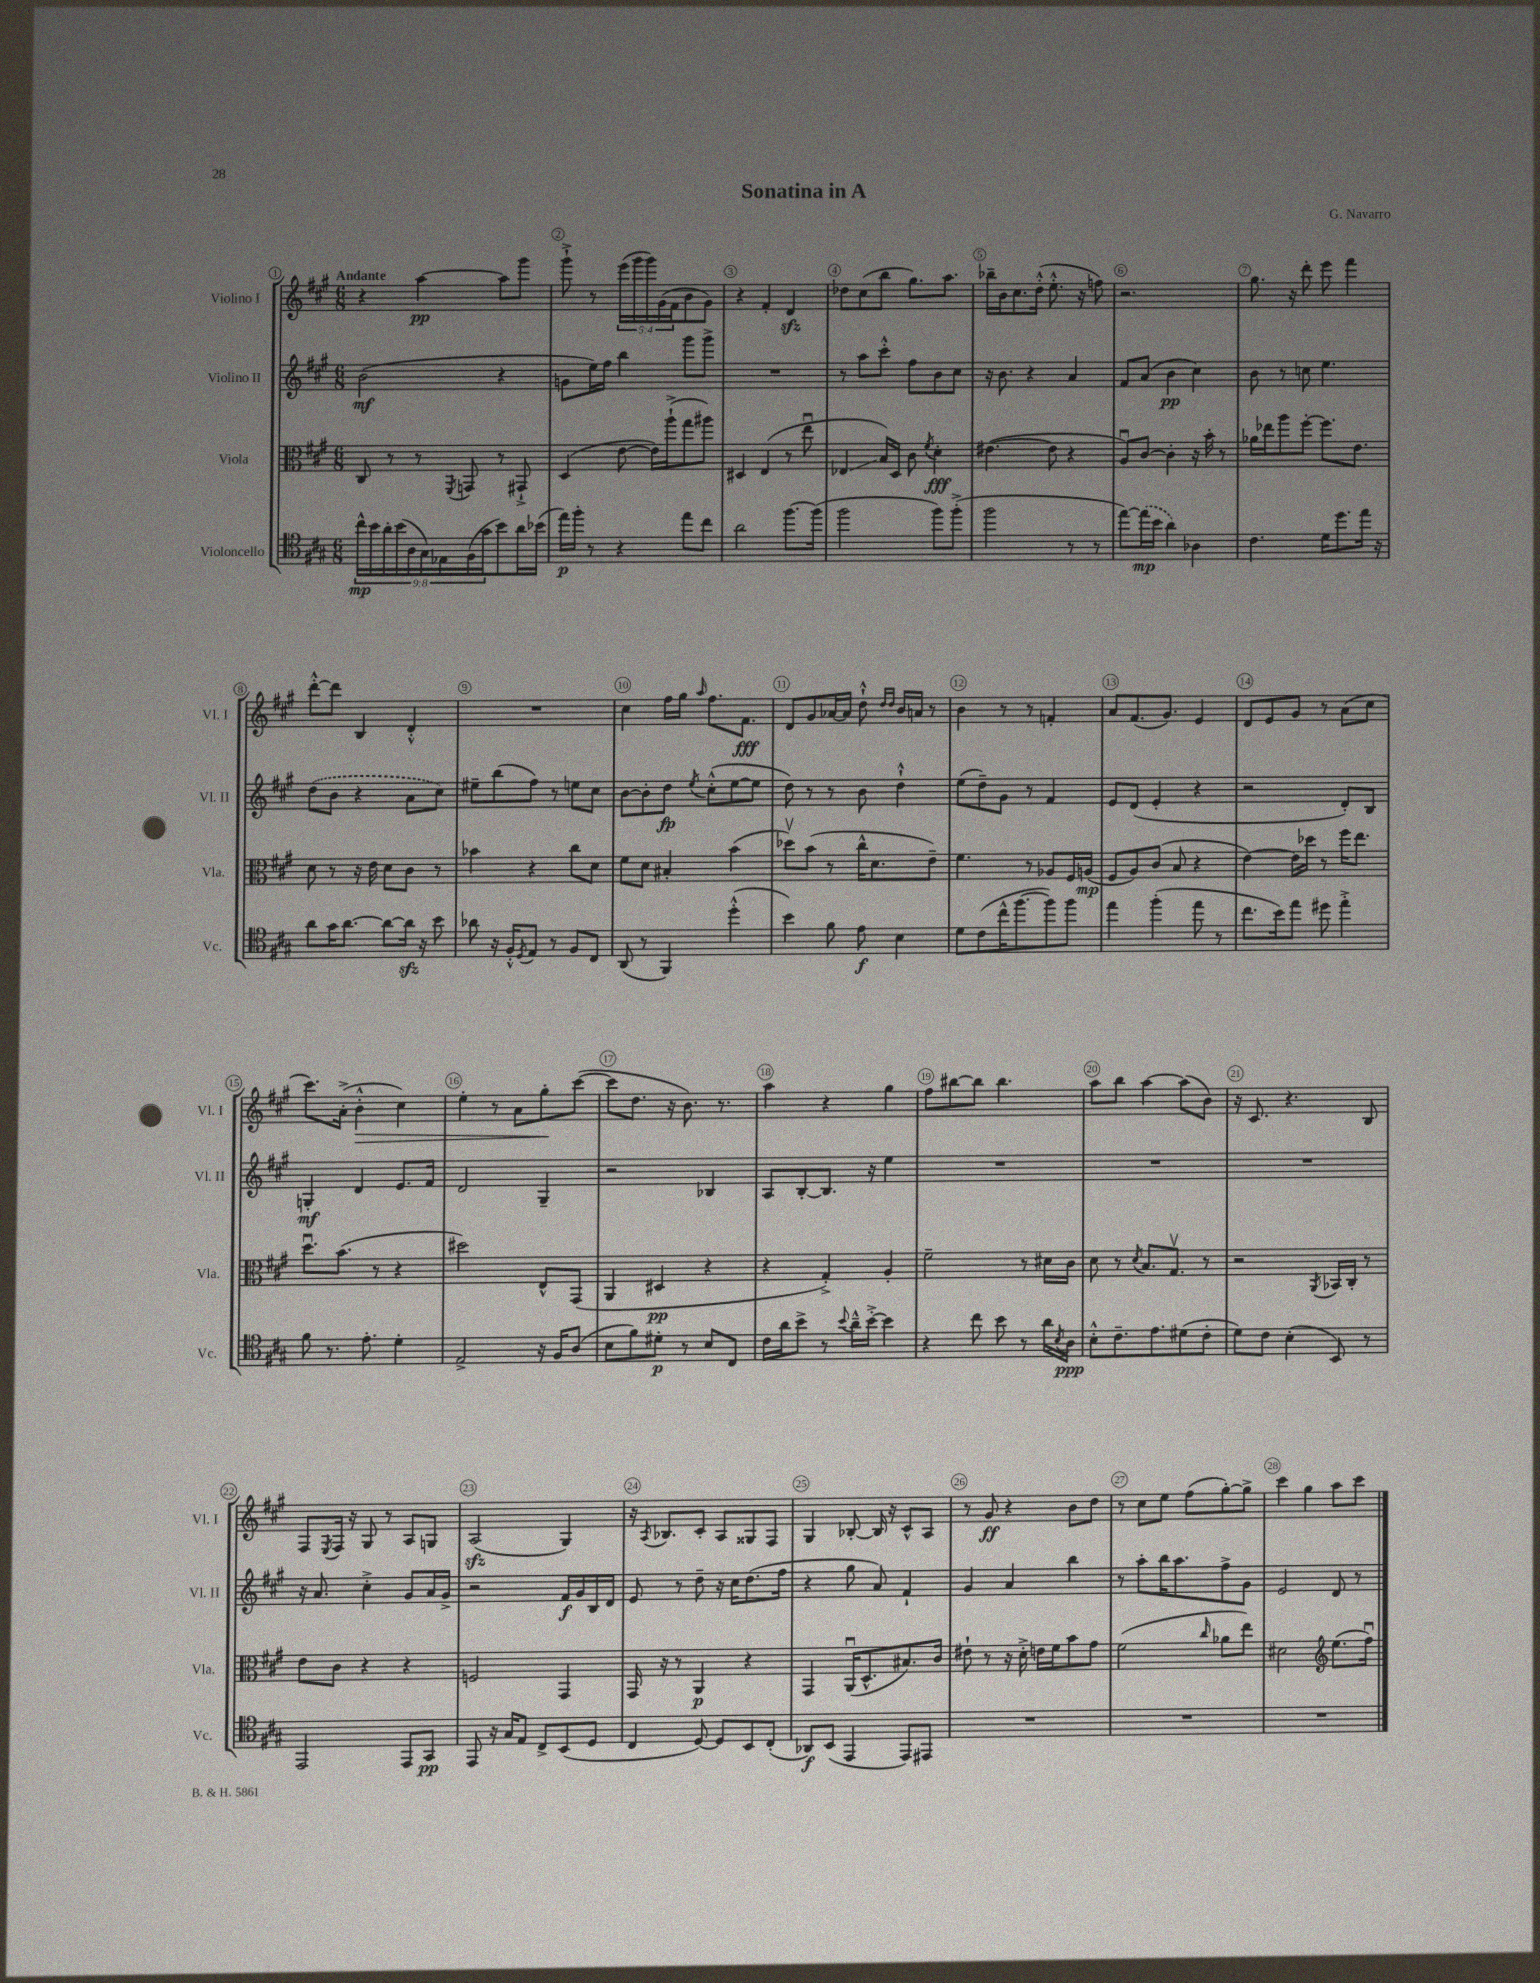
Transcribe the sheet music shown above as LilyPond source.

\header { title = "Sonatina in A" composer = "G. Navarro" }
<<
\new StaffGroup <<
\new Staff = "s0" \with { instrumentName = "Violino I" shortInstrumentName = "Vl. I" } {
    \clef treble \key a \major \numericTimeSignature \time 6/8 \override Staff.TupletNumber.text = #tuplet-number::calc-fraction-text \tempo "Andante"
    r4 a''4~\pp a''8 gis'''8 |
    gis'''8-!-> r8 \tuplet 5/4 { e'''16( gis'''16 gis'''16) gis'16( fis'16 } b'8 gis'8) |
    r4 fis'4-. d'4\sfz |
    des''8 cis''8( b''8 gis''8.) a''8. |
    bes''16-- b'16 cis''8. d''16-.-^( e''8.-.-^ r16 f''8) |
    r2. |
    gis''8. r16 d'''8-. e'''8 fis'''4 |
    d'''8~-.-^ d'''8 b4 d'4-.-^ |
    R2. |
    cis''4 fis''16 gis''16 \grace { a''16 } fis''8. fis'8.\fff |
    d'8 gis'8 aes'16~ aes'16 d''8-!-^ \grace { d''16 d''16 } b'16 a'16 r8 |
    b'4 r8 r8 f'4-. |
    a'8 fis'8.( gis'8.) e'4 |
    d'8 e'8 gis'8 r8 a'8( cis''8 |
    cis'''8.) a'16-.->( b'4-.-^\> cis''4) |
    e''4-. r8 a'8 gis''8-.\! cis'''8~( |
    cis'''8 d''8. r16 b'8.) r8. |
    a''4 r4 gis''4 |
    fis''8 bis''8~ bis''8 bis''4. |
    a''8 b''8 a''4~ a''8( b'8) |
    r16 cis'8. r4. b8 |
    fis8 \acciaccatura { e8 } fis16 r16 gis8 r8 a8 g8 |
    a2\sfz( gis4) |
    r16 \acciaccatura { a8 } bes8. cis'8-. a8 gisis8 fis8 |
    gis4 bes8~-. bes16 r16 cis'8-^ a8 |
    r8 gis'8\ff r4 b'8 d''8 |
    r8 cis''8 e''8 fis''8( gis''8~-.) gis''8-> |
    cis'''4 gis''4 a''8 cis'''8 \bar "|." |
}
\new Staff = "s1" \with { instrumentName = "Violino II" shortInstrumentName = "Vl. II" } {
    \clef treble \key a \major \numericTimeSignature \time 6/8
    b'2\mf( r4 |
    g'8 e''16) fis''16 b''4 gis'''8 gis'''8-> |
    R2. |
    r8 a''8 cis'''8-.-^ fis''8 b'8 cis''8 |
    r16 b'8. r4 a'4 |
    fis'8 a'8( b'4\pp cis''4) |
    b'8 r8 c''8 e''4. |
    \once \slurDashed d''8( b'8 r4 a'8 cis''8) |
    eis''8-- b''8( fis''8) r8 e''8 cis''8 |
    b'8~ b'8-. d''8\fp \acciaccatura { e''8 } cis''8-.-^( e''8~ e''8 |
    d''8) r8 r8 b'8 d''4-!-^ |
    e''8( d''8--) gis'8 r8 fis'4 |
    e'8 d'8( e'4-. r4 |
    r2 d'8-.) b8 |
    g4-.\mf d'4 e'8. fis'16 |
    d'2 gis4-- |
    r2 bes4 |
    a8 b8~-. b8. r16 e''4 |
    R2. |
    R2. |
    R2. |
    r16 a'8. cis''4-.-> gis'8 a'16 gis'16-> |
    r2 fis'16\f gis'16 b16 d'16 |
    e'8 r8 d''8-- r16 cis''16 d''8.( fis''16 |
    r4 gis''8 a'8) fis'4-! |
    gis'4 a'4 b''4 |
    r8 a''8-. b''16 a''8. fis''8-> gis'8 |
    e'2 d'8 r8 \bar "|." |
}
\new Staff = "s2" \with { instrumentName = "Viola" shortInstrumentName = "Vla." } {
    \clef alto \key a \major \numericTimeSignature \time 6/8
    cis8 r8 r8 \acciaccatura { fis,8 } g,8 r8 gis,8-!-> |
    d4( e'8~ e'16) a''16-!->( gis''8 ais''8) |
    dis4 e4( r8 e''8\downbow |
    ees4\glissando b16) d16 cis'8 \acciaccatura { fis'8 } d'4-.\fff |
    eis'4.~( eis'8 r4 |
    a8\downbow) cis'8~ cis'4-. r16 b'16-. r8 |
    aes'16 ees''16 a''8 fis''8~-. fis''8. e'8. |
    d'8 r8 r16 e'16 d'8 cis'8 r8 |
    bes'4 r4 cis''8 d'8 |
    fis'8 d'8 bis4-. b'4( |
    des''8\upbow) b'8( r8 cis''16-^ d'8. e'8--) |
    fis'4. r8 aes8 fis16 a16\mp( |
    fis8 a8) cis'8( b8 r4 |
    e'4~) e'16 des''16 r8 fis''16 e''8. |
    d''8.\downbow b'8.( r8 r4 |
    dis''2) e8-^ gis,8( |
    a,4 dis4\pp r4 |
    r4 gis4-.->) a4-. |
    fis'2-- r8 dis'16 cis'16 |
    d'8 r8 \acciaccatura { d'8 } b8. gis8.\upbow r8 |
    r2 \acciaccatura { a,8 } bes,16 cis16-. r8 |
    e'8 cis'8 r4 r4 |
    f2 gis,4 |
    gis,16 r16 r8 a,4\p r4 |
    gis,4 a,16\downbow( d8.-^ bis8.) cis'16 |
    eis'8-! r8 r16 d'16-.-> e'16 fis'16 b'8 gis'8 |
    fis'2( \grace { cis''16 } aes'8 e''8) |
    dis'2 \clef treble e''8.( fis''16\downbow) \bar "|." |
}
\new Staff = "s3" \with { instrumentName = "Violoncello" shortInstrumentName = "Vc." } {
    \clef tenor \key a \major \numericTimeSignature \time 6/8 \override Staff.TupletNumber.text = #tuplet-number::calc-fraction-text
    \tuplet 9/8 { cis''16-^\mp b'16 a'16-. b'16( a16 gis16) ees16 fis16( gis'16 } b'8) a'16 bes'16( |
    e''16\p) fis''16-. r8 r4 e''8 cis''8 |
    a'2 fis''8.~ fis''16( |
    fis''2 fis''8) fis''8-.->( |
    fis''2 r8 r8 |
    e''8~) \once \slurDashed e''16\mp( b'16 a'4) aes4 |
    cis'4. d'16 d''8. e''16 r16 |
    a'8 gis'16 a'8.~ a'8~ a'16\sfz r16 b'8 |
    aes'8 r16 fis16-.-^ \acciaccatura { d8 } e8 r8 fis8 cis8 |
    a,8( r8 fis,4) d''4-.-^( |
    b'4) fis'8 e'8\f b4 |
    d'8 cis'8( cis''16-^ fis''8.~ fis''8) fis''8 |
    e''4 fis''4-.( e''8 r8 |
    cis''8. b'16) e''8 dis''8 e''4-.-> |
    fis'8 r8. e'8.-. d'4-. |
    e2-> r16 fis16 a8( |
    b8 fis'8) dis'8-.\p r8 b8 cis8 |
    cis'16 a'16 b'8-> r8 \appoggiatura { b'8 } a'16---^ b'16~-.-> b'4 |
    r4 cis''8 b'8 r8 a'16 \acciaccatura { b8 } a16\ppp |
    b8-.-^ cis'8.-- e'8. dis'8( cis'8-. |
    d'8) cis'8 b4-.( b,8) r8 |
    e,2 e,8 gis,8\pp |
    e,8 r16 gis16 e8 cis8-> b,8( d8 |
    cis4 d8~) d8 b,8 cis8-.( |
    aes,8\f) b,8( e,4 e,8) eis,8 |
    R2. |
    R2. |
    R2. \bar "|." |
}
>>
>>
\layout { \context { \Score \override BarNumber.break-visibility = ##(#f #t #t) barNumberVisibility = #all-bar-numbers-visible \override BarNumber.stencil = #(make-stencil-circler 0.1 0.3 ly:text-interface::print) } }
